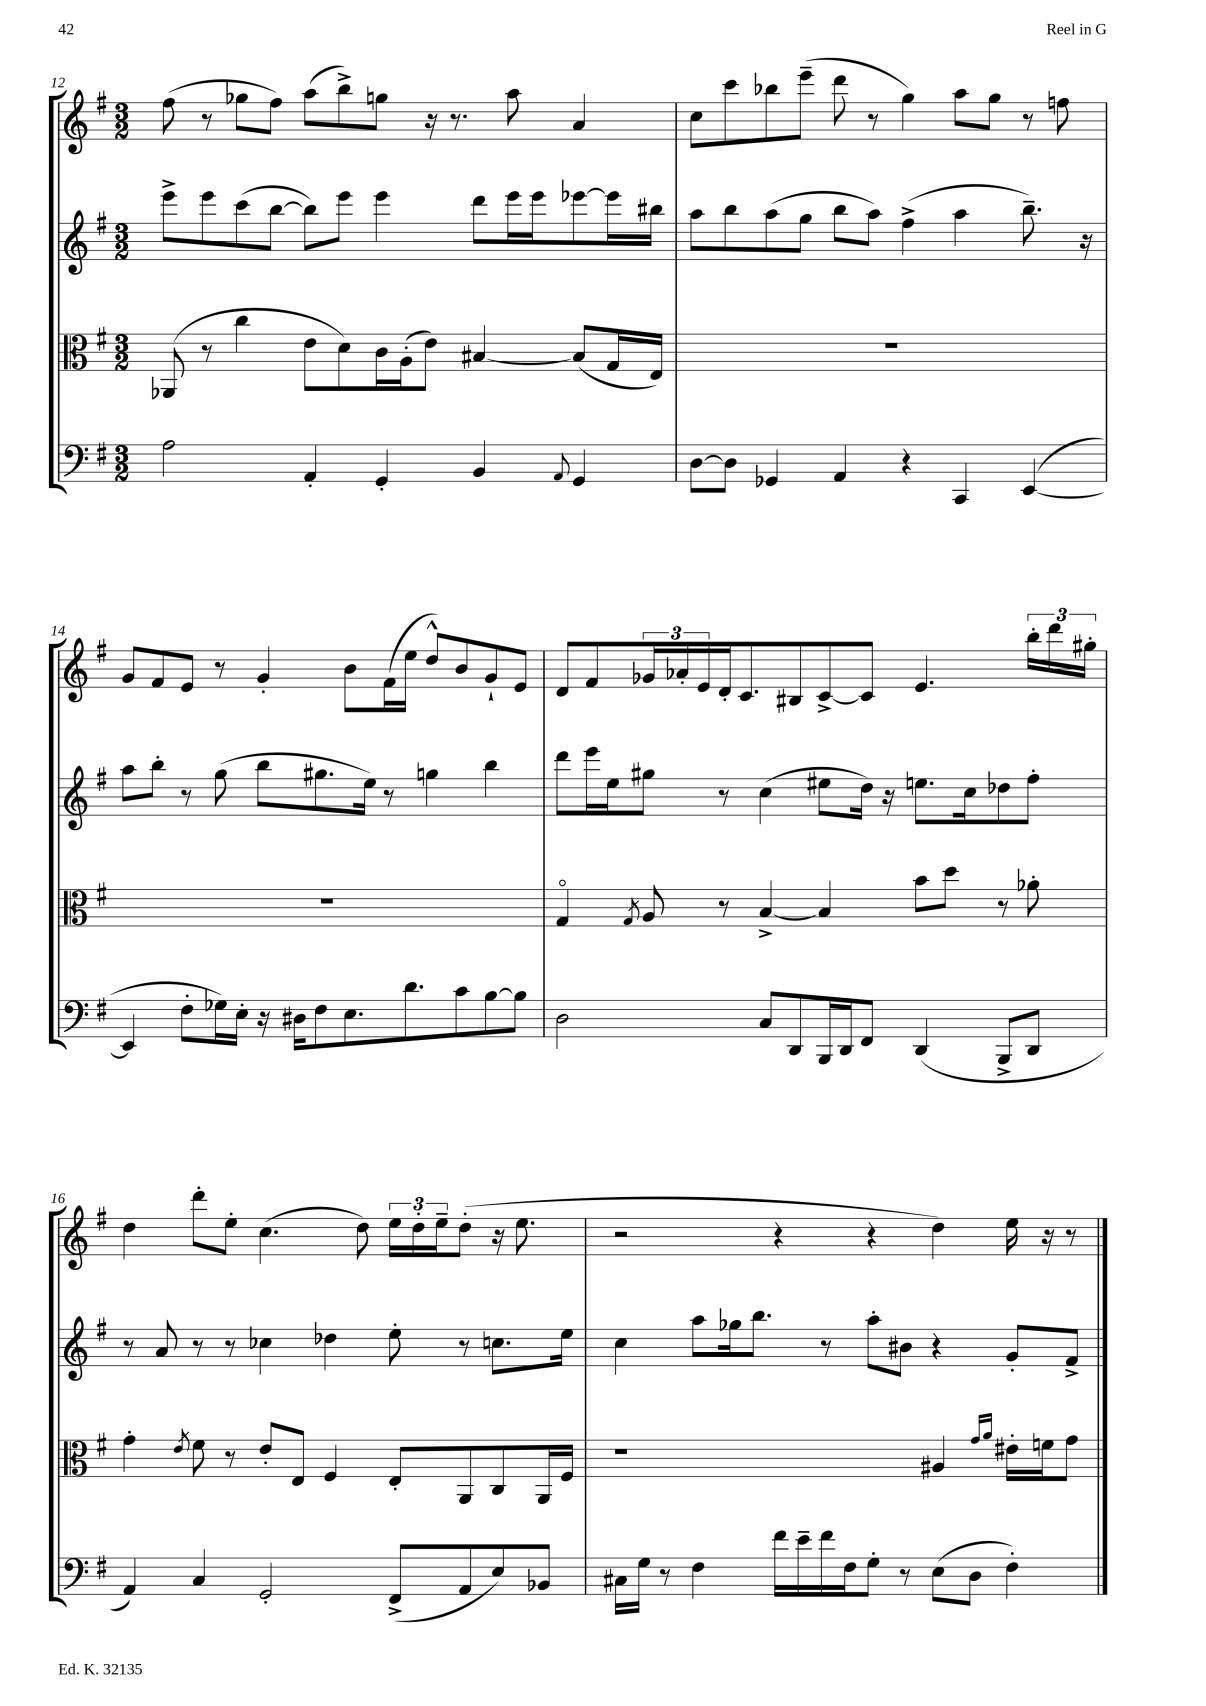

**kern	**kern	**kern	**kern
*staff4	*staff3	*staff2	*staff1
*clefF4	*clefC3	*clefG2	*clefG2
*k[f#]	*k[f#]	*k[f#]	*k[f#]
*M3/2	*M3/2	*M3/2	*M3/2
2A	(8AA-	8eee^	(8ff#
.	8r	8eee	8r
.	4cc	(8ccc	8gg-
.	.	[8bb	8ff#)
4AA'	8e	8bb])	(8aa
.	8d)	8eee	8bb^)
4GG'	16c	4eee	8gg
.	(16A'	.	.
.	8e)	.	16r
.	.	.	8.r
4BB	[4B#	8ddd	.
.	.	16eee	8aa
.	.	16eee	.
8qqAA	.	.	.
4GG	(8B#]	[8eee-	4a
.	16G	16eee-]	.
.	16E)	16bb#	.
=	=	=	=
[8D	1.r	8aa	8cc
8D]	.	8bb	8ccc
4GG-	.	(8aa	8bb-
.	.	8gg	(8eee~
4AA	.	8bb	8ddd
.	.	8aa)	8r
4r	.	(4ff#^	4gg)
4CC	.	4aa	8aa
.	.	.	8gg
([4EE	.	8.bb~)	8r
.	.	.	8ff
.	.	16r	.
=	=	=	=
4EE]	1.r	8aa	8g
.	.	8bb'	8f#
8F#'	.	8r	8e
16G-)	.	(8gg	8r
16E'	.	.	.
16r	.	8bb	4g'
16D#	.	.	.
8F#	.	8.gg#	.
8.E	.	.	8b
.	.	16ee)	.
.	.	8r	(16f#
8.d	.	.	16ee
.	.	4gg	8dd^^)
8c	.	.	8b
[8B	.	4bb	8g`
8B]	.	.	8e
=	=	=	=
2D	4Go	8ddd	8d
.	.	16eee	8f#
.	.	16ee	.
.	8qG	.	.
.	8A	8gg#	24g-
.	.	.	24a-'
.	.	.	24e
.	8r	8r	16d'
.	.	.	8.c
8C	[4B^	(4cc	.
8DD	.	.	8B#
16BBB	4B]	8ee#	[8c^
16DD	.	.	.
8FF#	.	16dd)	8c]
.	.	16r	.
(4DD	8b	8.ee	4.e
.	8dd	.	.
.	.	16cc	.
8BBB^	8r	8dd-	.
8DD	8a-'	8ff#'	24bb'
.	.	.	24ddd
.	.	.	24gg#'
=	=	=	=
4AA)	4g'	8r	4dd
.	.	8a	.
.	8qe	.	.
4C	8f#	8r	8ddd'
.	8r	8r	8ee'
2GG'	8e'	4cc-	(4.cc
.	8E	.	.
.	4F#	4dd-	.
.	.	.	8dd)
(8FF#^	8E'	8ee'	24ee
.	.	.	24dd'
.	.	.	24ee~
8AA	8AA	8r	(8dd'
8E)	8C	8.cc	16r
.	.	.	8.ee
8BB-	16AA	.	.
.	16F#	16ee	.
=	=	=	=
16C#	1r	4cc	2r
16G	.	.	.
8r	.	.	.
4F#	.	8aa	.
.	.	16gg-	.
.	.	8.bb	.
16f#	.	.	4r
16e~	.	.	.
16f#	.	8r	.
16F#	.	.	.
8G'	.	8aa'	4r
8r	.	8b#	.
(8E	4A#	4r	4dd)
8D	.	.	.
.	16qqg	.	.
.	16qqa	.	.
4F#')	16e#'	8g'	16ee
.	16f	.	16r
.	8g	8f#^	8r
==	==	==	==
*-	*-	*-	*-
